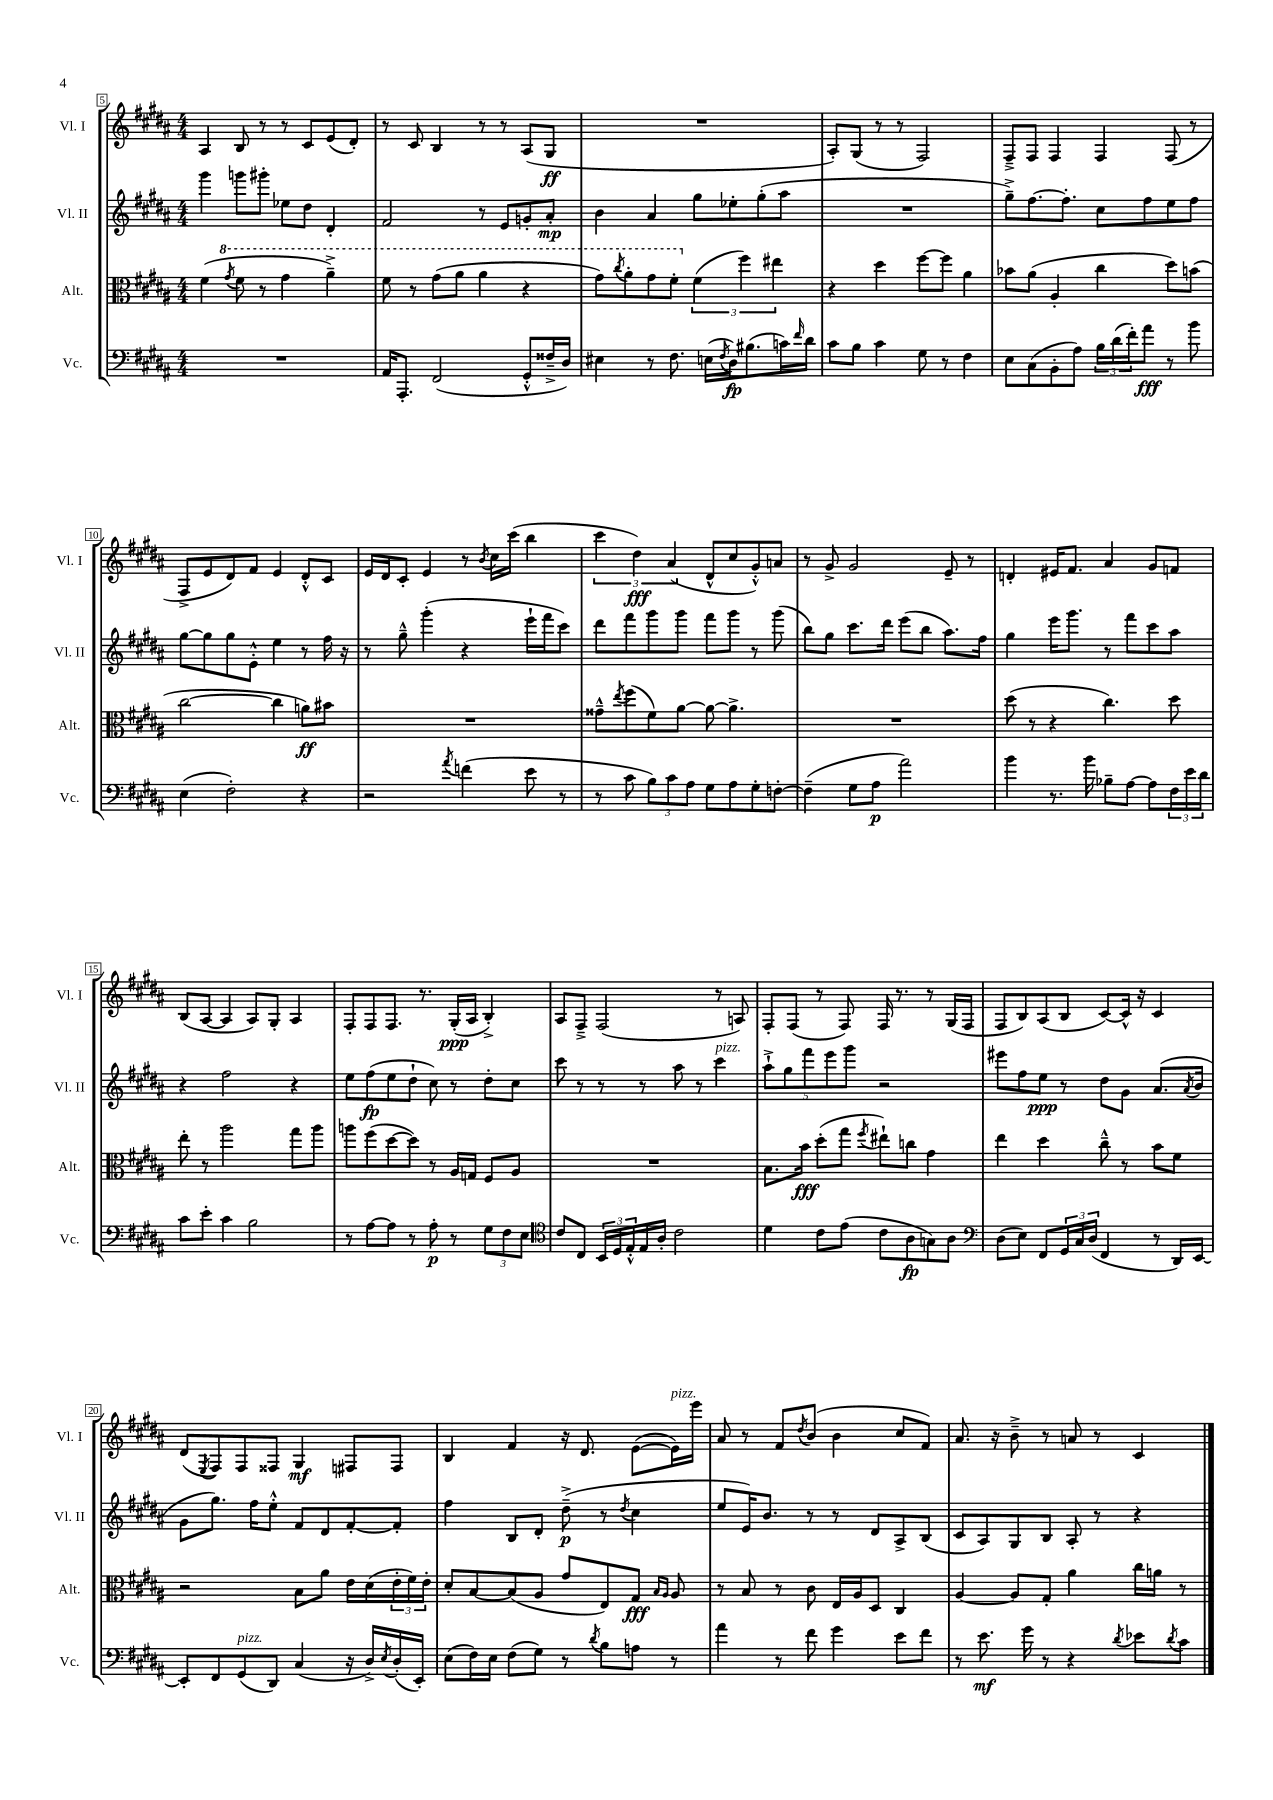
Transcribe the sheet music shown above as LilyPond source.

<<
\new StaffGroup <<
\new Staff = "s0" \with { instrumentName = "Vl. I" shortInstrumentName = "Vl. I" } {
    \clef treble \key b \major \numericTimeSignature \time 4/4
    ais4 b8 r8 r8 cis'8 e'8( dis'8-.) |
    r8 cis'8 b4 r8 r8 ais8( gis8\ff |
    R1 |
    ais8-.) gis8( r8 r8 fis2) |
    fis8---> fis8 fis4 fis4 fis8( r8 |
    fis8-> e'8 dis'8) fis'8 e'4 dis'8-.-^ cis'8 |
    e'16 dis'16 cis'8-. e'4 r8 \acciaccatura { b'8 } cis''16 cis'''16( b''4 |
    \tuplet 3/2 { cis'''4 dis''4\fff) ais'4( } dis'8-^ cis''8 gis'8-.-^) a'8 |
    r8 gis'8-> gis'2 e'8-- r8 |
    d'4-. eis'16 fis'8. ais'4 gis'8 f'8 |
    b8( ais8~ ais4 ais8) gis8-. ais4 |
    fis8-. fis8 fis8. r8. gis16-.\ppp( ais16 b4-.->) |
    ais8 fis8---> fis2( r8 a8) |
    fis8-. fis8( r8 fis8) fis16 r8. r8 gis16( fis16 |
    fis8 b8) ais8( b8 cis'8~) cis'16-^ r16 cis'4 |
    dis'8( \acciaccatura { e8 } fis8) fis8 fisis8 gis4\mf fis8 fis8 |
    b4 fis'4 r16 dis'8. e'8~( e'16^\markup { \italic "pizz." }) e'''16 |
    ais'8 r8 fis'8 \acciaccatura { dis''8 } b'8( b'4 cis''8 fis'8) |
    ais'8. r16 b'8---> r8 a'8 r8 cis'4 \bar "|." |
}
\new Staff = "s1" \with { instrumentName = "Vl. II" shortInstrumentName = "Vl. II" } {
    \clef treble \key b \major \numericTimeSignature \time 4/4
    gis'''4 g'''8 gis'''8-. ees''8 dis''8 dis'4-. |
    fis'2 r8 e'8 g'8-. ais'8-.\mp |
    b'4 ais'4 gis''8 ees''8-. gis''8-.( ais''8 |
    R1 |
    gis''8--->) fis''8.~ fis''8.-. cis''8 fis''8 e''8 fis''8 |
    gis''8~ gis''8 gis''8 e'8-.-^ e''4 r8 fis''16 r16 |
    r8 gis''8---^ gis'''4-.( r4 e'''16-! fis'''16 cis'''8) |
    dis'''8 fis'''8 gis'''8 gis'''8 fis'''8 gis'''8 r8 gis'''8( |
    b''8) gis''8 cis'''8. dis'''16 e'''8( b''8 ais''8.) fis''16 |
    gis''4 e'''16 gis'''8. r8 fis'''8 cis'''8 ais''8 |
    r4 fis''2 r4 |
    e''8 fis''8\fp( e''8 dis''8-! cis''8) r8 dis''8-. cis''8 |
    cis'''8 r8 r8 r8 ais''8 r8 cis'''4^\markup { \italic "pizz." } |
    \tuplet 5/4 { ais''8-!-> gis''8 fis'''8 e'''8 gis'''8 } r2 |
    eis'''8 fis''8 e''8\ppp r8 dis''8 gis'8 ais'8.( \acciaccatura { ais'8 } b'16 |
    gis'8 gis''8.) fis''16 e''8-.-^ fis'8 dis'8 fis'8~-. fis'8-. |
    fis''4 b8 dis'8-. dis''8--->\p( r8 \acciaccatura { dis''8 } cis''4 |
    e''8 e'16) b'8. r8 r8 dis'8 ais8-> b8( |
    cis'8 ais8) gis8 b8 ais8-. r8 r4 \bar "|." |
}
\new Staff = "s2" \with { instrumentName = "Alt." shortInstrumentName = "Alt." } {
    \clef alto \key b \major \numericTimeSignature \time 4/4
    fis'4( \ottava #1 \acciaccatura { gis''8 } fis''8 r8 gis''4 ais''4--->) |
    fis''8 r8 gis''8( ais''8 ais''4 r4 |
    gis''8) \acciaccatura { cis'''8 } ais''8-. gis''8 fis''8-. \ottava #0 \tuplet 3/2 { fis'4( fis''4) eis''4 } |
    r4 dis''4 fis''8~ fis''8 ais'4 |
    bes'8 ais'8( ais4-. cis''4 dis''8) b'8( |
    cis''2~ cis''4 a'8\ff) bis'8 |
    R1 |
    gisis'8---^ \acciaccatura { e''8 } fis''8( fis'8) ais'8~ ais'8~ ais'4.-> |
    R1 |
    dis''8( r8 r4 cis''4.) dis''8 |
    e''8-. r8 ais''2 gis''8 ais''8 |
    a''8 fis''8( dis''8~ dis''8) r8 ais16 g16 fis8 ais8 |
    R1 |
    b8. b'16\fff dis''8-.( gis''8 \acciaccatura { fis''8 } eis''8-!) c''8 gis'4 |
    e''4 dis''4 cis''8---^ r8 b'8 fis'8 |
    r2 b8 ais'8 e'16 dis'16( \tuplet 3/2 { e'16-. fis'16) e'16-. } |
    dis'8-. b8~ b8( ais8 gis'8 e8) gis8\fff \grace { b16 ais16 } ais8 |
    r8 b8 r8 cis'8 e16 ais16 dis8 cis4 |
    ais4~ ais8 gis8-. ais'4 cis''16 a'16 r8 \bar "|." |
}
\new Staff = "s3" \with { instrumentName = "Vc." shortInstrumentName = "Vc." } {
    \clef bass \key b \major \numericTimeSignature \time 4/4
    R1 |
    ais,16 ais,,8.-. fis,2( gis,8-.-^ fisis16---> dis16) |
    eis4 r8 fis8. e16( \acciaccatura { fis8 } dis16\fp) bis8.( c'16) \grace { fis'16 } dis'16 |
    cis'8 b8 cis'4 gis8 r8 fis4 |
    e8 cis8( b,8-. ais8) \tuplet 3/2 { b16 dis'16( fis'16-.) } ais'8\fff r8 b'8 |
    e4( fis2-.) r4 |
    r2 \acciaccatura { ais'8 } f'4( e'8 r8 |
    r8 cis'8 \tuplet 3/2 { b8) cis'8 ais8 } gis8 ais8 gis8-. f8~-. |
    f4--( gis8 ais8\p ais'2) |
    b'4 r8. b'16 bes8-- ais8~ ais8 \tuplet 3/2 { fis16 e'16 dis'16 } |
    cis'8 e'8-. cis'4 b2 |
    r8 ais8~ ais8 r8 ais8-.\p r8 \tuplet 3/2 { gis8 fis8 e8 } |
    \clef tenor cis'8 cis8 \tuplet 3/2 { b,16 dis16 e16-.-^ } e16 ais16-. cis'2 |
    dis'4 cis'8 e'8( cis'8 ais8\fp g8) ais8 |
    \clef bass dis8( e8) fis,8 \tuplet 3/2 { gis,16 cis16 dis16( } fis,4 r8 dis,16) e,16~ |
    e,8-. fis,8 gis,8^\markup { \italic "pizz." }( dis,8) cis4( r16 dis16->) \acciaccatura { e8 } dis16-.( e,16-.) |
    e8( fis16) e16 fis8( gis8) r8 \acciaccatura { dis'8 } b8 a8 r8 |
    ais'4 r8 fis'8 gis'4 e'8 fis'8 |
    r8 e'8.\mf gis'16 r8 r4 \acciaccatura { dis'8 } ees'8 \acciaccatura { dis'8 } cis'8 \bar "|." |
}
>>
>>
\layout { \context { \Score currentBarNumber = #5 \override BarNumber.stencil = #(make-stencil-boxer 0.1 0.3 ly:text-interface::print) } }
